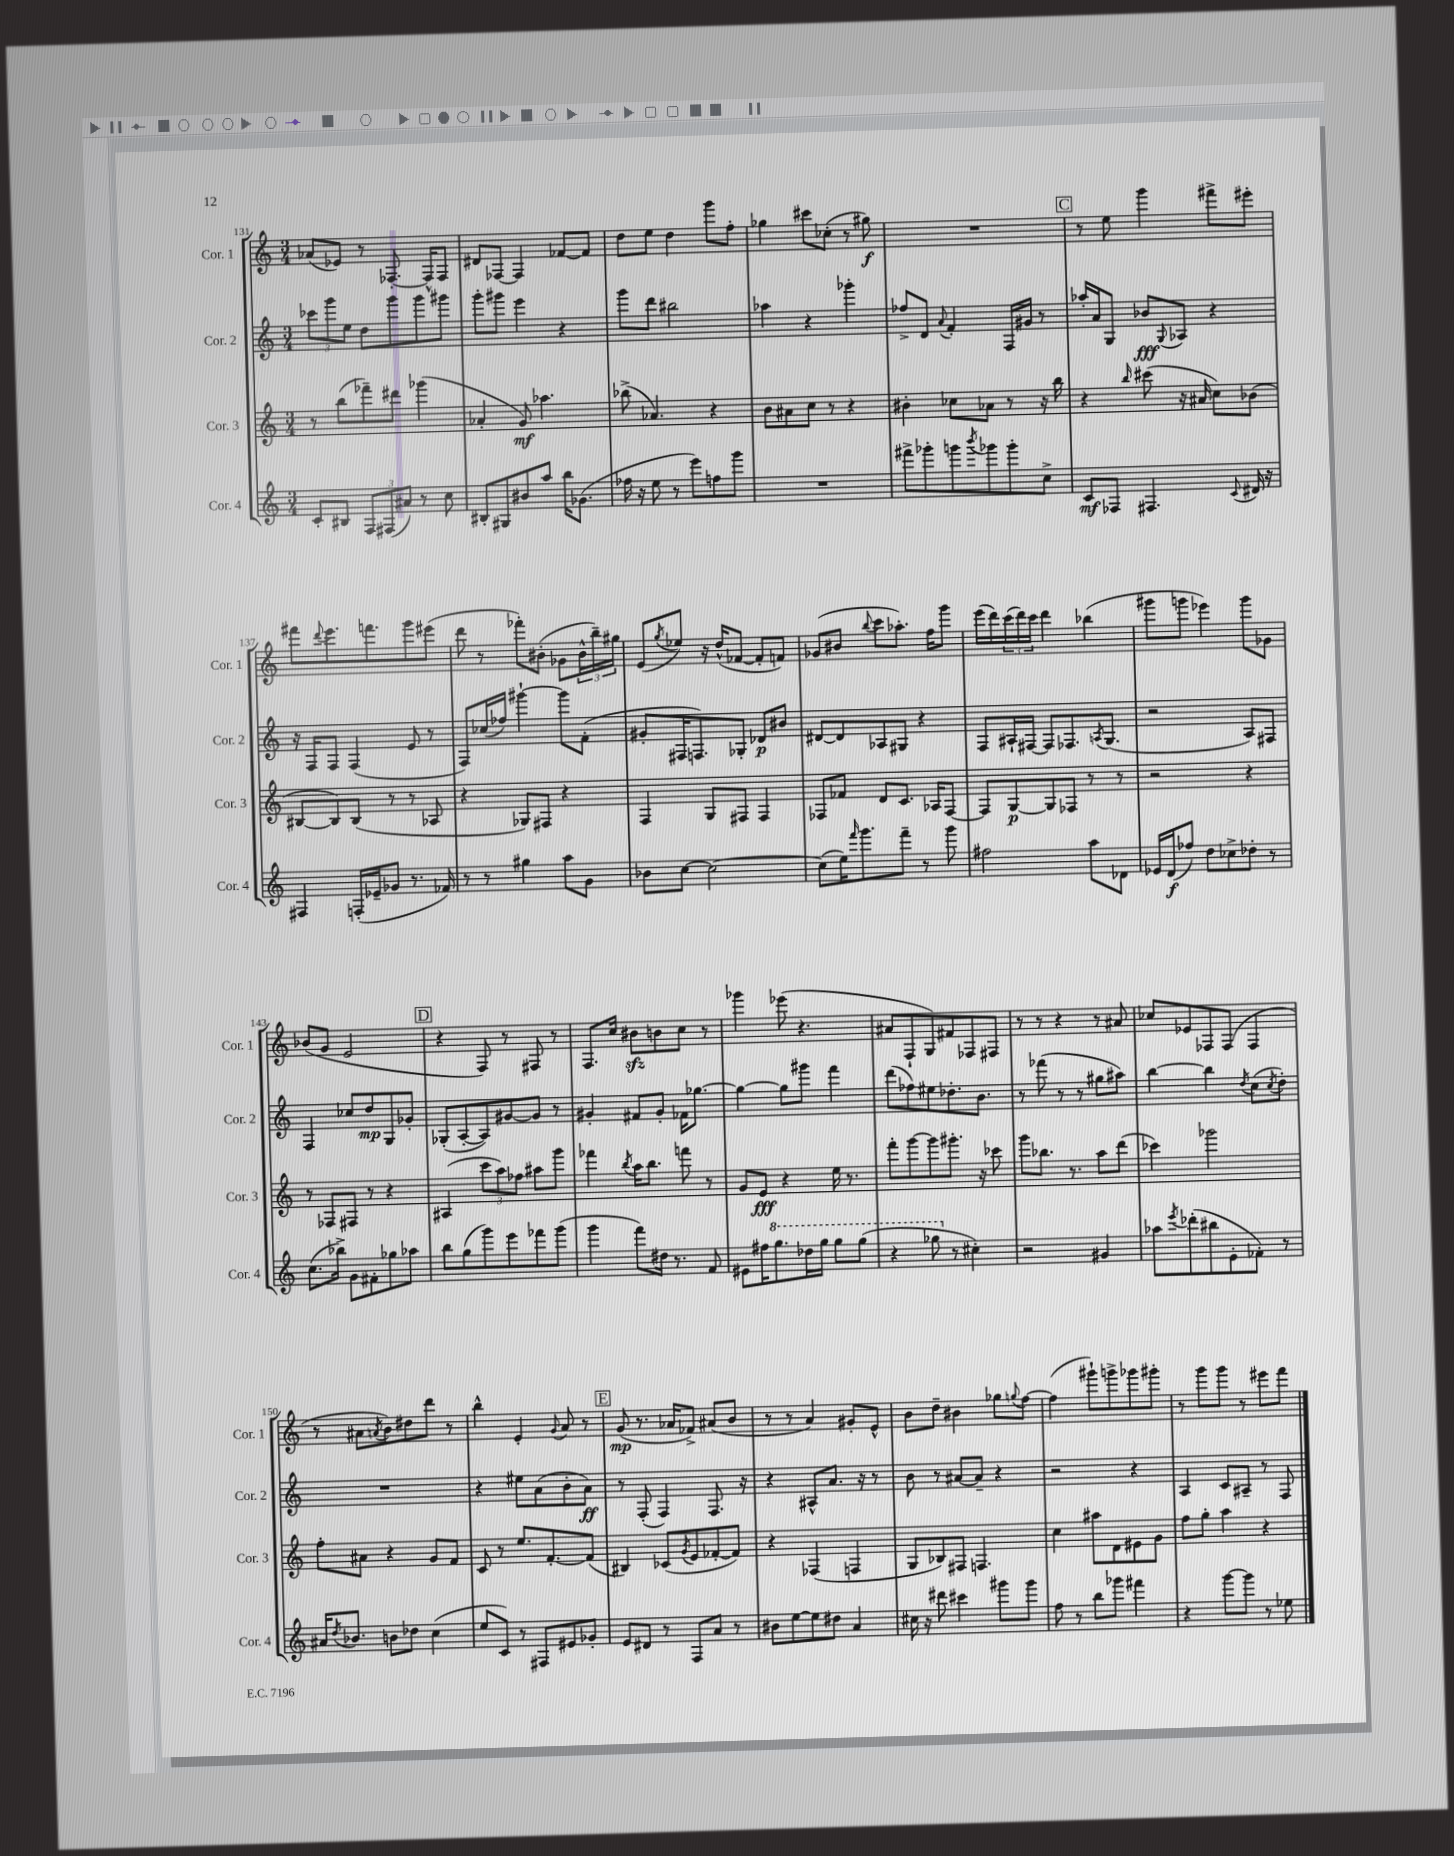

**kern	**kern	**kern	**kern
*staff4	*staff3	*staff2	*staff1
*clefG2	*clefG2	*clefG2	*clefG2
*k[]	*k[]	*k[]	*k[]
*M3/4	*M3/4	*M3/4	*M3/4
8c'	8r	12ccc-	(8a-
.	.	12ggg	.
8B#	(8bb	.	8e-)
.	.	12ee	.
12F	8fff-~)	8dd	8r
(12F#	.	.	.
.	8ddd#	8ggg	[8.F-'
12a#)	.	.	.
8r	(4ggg-	8ggg	.
.	.	.	16F-^^]
8cc	.	8ggg#	8F-
=	=	=	=
8B#'	4a-'	8ggg'	8d#
8G#	.	8ggg#	[8F-
8b#	8g)	4eee	4F-]
8aa	4.aa-	.	.
16bb	.	4r	[8f-
(8.g-	.	.	.
.	.	.	8f-]
=	=	=	=
16ff-	(8bb-^	8ggg	8dd
16r	.	.	.
8ee	4.a-)	8ddd	8ee
8r	.	2bb#	4dd
8eee)	.	.	.
8ff	4r	.	8ggg
8ggg	.	.	8ff'
=	=	=	=
2.r	8b	4aa-	4gg-
.	8a#	.	.
.	8cc	4r	8ccc#
.	8r	.	(8cc-'
.	4r	4ggg-'	8r
.	.	.	8gg#)
=	=	=	=
8fff#^	4b#'	8ff-^	2.r
8ggg-'	.	8d	.
.	.	8qqa	.
8ggg	8cc-	4f'	.
8qbbb	.	.	.
8ggg-	8a-	.	.
8ggg-'	8r	16F	.
.	.	16g#	.
8cc^	16r	8r	.
.	16bb	.	.
=	=	=	=
8c	4r	16aa-'	8r
.	.	16a	.
8F-	.	8G	8ee
.	16qqbb	.	.
4.F#	(8ccc#	8b-	4ggg
.	.	8qqG	.
.	16r	8A-	.
.	16a#	.	.
.	8cc)	4r	8fff#^
8qqc	.	.	.
16d#	(8b-	.	8eee#'
16r	.	.	.
=	=	=	=
4F#	[8B#	16r	8fff#
.	.	16F	.
.	.	.	8qqddd
.	8B#])	8F	8.eee
(16F'	(8B#	(4F	.
16e-~	.	.	8.fff
8g-	8r	.	.
8.r	8r	8e	8ggg
.	8A-	8r	(8eee#
16f-)	.	.	.
=	=	=	=
8r	4r	8F)	8ddd
8r	.	(16cc-	8r
.	.	16ff-)	.
4gg#	8G-)	[4ggg#`	8fff-')
.	8F#	.	(8b#'
8aa	4r	8ggg#]	8g-
8g	.	(8f'	24b#^^
.	.	.	24bb~)
.	.	.	24gg#
=	=	=	=
8b-	4F	8g#'	(8e
.	.	.	8qgg
[8cc	.	16F#	8ee-)
.	.	8.F)	.
2cc_	8G	.	16r
.	.	.	(16dd^^
.	8F#	8G-'	[8f-
.	4F#	8d-	8f-']
.	.	8b#	8f)
=	=	=	=
(8cc]	8F-	[8d#	(8g-
16ee)	8f-	8d#]	8b#
16qqfff	.	.	.
8.ggg	.	.	.
.	.	.	8qqbb
.	8d	8A-	8ccc
8fff~	8.c	8G#	8.aa-')
8r	.	4r	.
.	16A-	.	16ff
8ggg	[8F-	.	8ggg
=	=	=	=
2ff#	8F-]	8F	(16eee
.	.	.	16ddd)
.	[8G	16A#`	(24ccc
.	.	.	24ddd)
.	.	[16F#	.
.	.	.	24ccc
.	8G]	8F#]	4ddd
.	8F-	8.F-	.
8aa	8r	.	(4bb-
.	.	8qA	.
.	.	(8.G	.
8d-	8r	.	.
=	=	=	=
16e-	2r	2r	8ggg#
(16d	.	.	.
8ff-)	.	.	8ggg
8dd	.	.	4eee-)
8cc-^	.	.	.
8dd-'	4r	8A)	8ggg
8r	.	8F#	8g-
=	=	=	=
(8.cc	8r	4F	(8b-
.	8F-	.	8g
16bb-^)	.	.	.
8g	8F#	8cc-	2e
8f#'	8r	8dd	.
8gg-	4r	8G	.
8aa-	.	8g-'	.
=	=	=	=
8bb	(4A#	(8G-'	4r
(8gg	.	[8A'	.
8ggg)	12ccc	8A])	8F)
.	12aa)	.	.
8eee	.	[8g#	8r
.	12ff-	.	.
8fff-	8aa#	8g#]	8F#
(8ggg	8ggg	8r	8r
=	=	=	=
4ggg	4fff-	4g#'	8.F
.	.	.	16cc
.	8qbb	.	.
8fff)	16aa	8f#	8b#
.	8.bb	.	.
16dd#	.	8g#'	8b
8.r	.	.	.
.	8fff	16f-	8cc
.	.	[8.gg-	.
8f	8r	.	8r
=	=	=	=
8e#	8g	4gg-_	4ggg-
16ff#	8e	.	.
8.ggg	.	.	.
.	4r	8gg-]	(8eee-
16ddd-	.	8ggg#	4.r
16ggg	.	.	.
8ggg	16ee	4fff	.
.	8.r	.	.
(8ggg	.	.	.
=	=	=	=
4r	8fff'	(8ddd	8a#
.	[8ggg	8ff-)	8F`
8ggg-	8ggg]	8ee#	8G)
8r	8.ggg#'	8.dd-'	8f#
4cc#')	.	.	8F-
.	16r	8.b	.
.	8ccc-	.	8F#
=	=	=	=
2r	8ggg	8r	8r
.	8.bb-	(8fff-	8r
.	.	8r	4r
.	8.r	.	.
.	.	8r	.
4g#	8aa	8gg#	8r
.	(8ddd	8aa#)	8a#
=	=	=	=
8aa-	4ccc-)	[4bb	8cc-
8qeee	.	.	.
(8ddd-'	.	.	8e-
8bb#	2ggg-	4bb]	8F-
8e'	.	.	(8F-
.	.	8qdd	.
8f-')	.	(8cc	4F-
.	.	8qcc	.
8r	.	8dd')	.
=	=	=	=
16a#	8ff'	2.r	8r
8qdd	.	.	.
8.b-	.	.	.
.	8a#	.	8a#
.	.	.	8qa
8b	4r	.	8b)
8dd-	.	.	8dd#
(4cc	8g	.	8ddd
.	8f	.	8r
=	=	=	=
8ee	8c	4r	4bb^^
8c)	8r	.	.
8r	8.ee	8ee#	4e'
8F#	.	(8a	.
.	[8.f'	.	.
.	.	.	8qqg
8e#	.	8b'	8a
8g-'	(8f]	8a)	8r
=	=	=	=
8e	4B#)	8r	(8g
8d#	.	(8F'	8.r
8r	(8c-	4F)	.
.	.	.	16a-
.	8qg	.	.
8F	8e	.	8f-^)
8a	[8f-'	8.F	(8a#
8r	8f-])	.	8b
.	.	16r	.
=	=	=	=
8b#	4r	4r	8r
[8ee	.	.	8r
8ee]	(4F-	8A#^^	4a)
8dd#	.	8.a	.
4a	4F	.	8g#'
.	.	16r	.
.	.	8r	8e^^
=	=	=	=
16cc#	8G	8b	8b
16r	.	.	.
8ddd#	8B-)	8r	8dd~
4ccc#	8F#	[8a#	4b#
.	4.F	8a#~]	.
8ggg#	.	4r	8gg-
.	.	.	8qqgg
8ggg#	.	.	[8ff
=	=	=	=
8ff	4cc	2r	(4ff]
8r	.	.	.
8bb	8aa#	.	8ggg#`)
8ggg-	8d	.	8ggg^
4fff#	8e#	4r	8ggg-
.	8g	.	8ggg#'
=	=	=	=
4r	8ff	4A	8r
.	8gg'	.	8ggg
[8ggg	4aa	8c	8ggg
8ggg]	.	8A#~	8r
8r	4r	8r	8eee#
8ee-	.	8F	8fff
==	==	==	==
*-	*-	*-	*-
